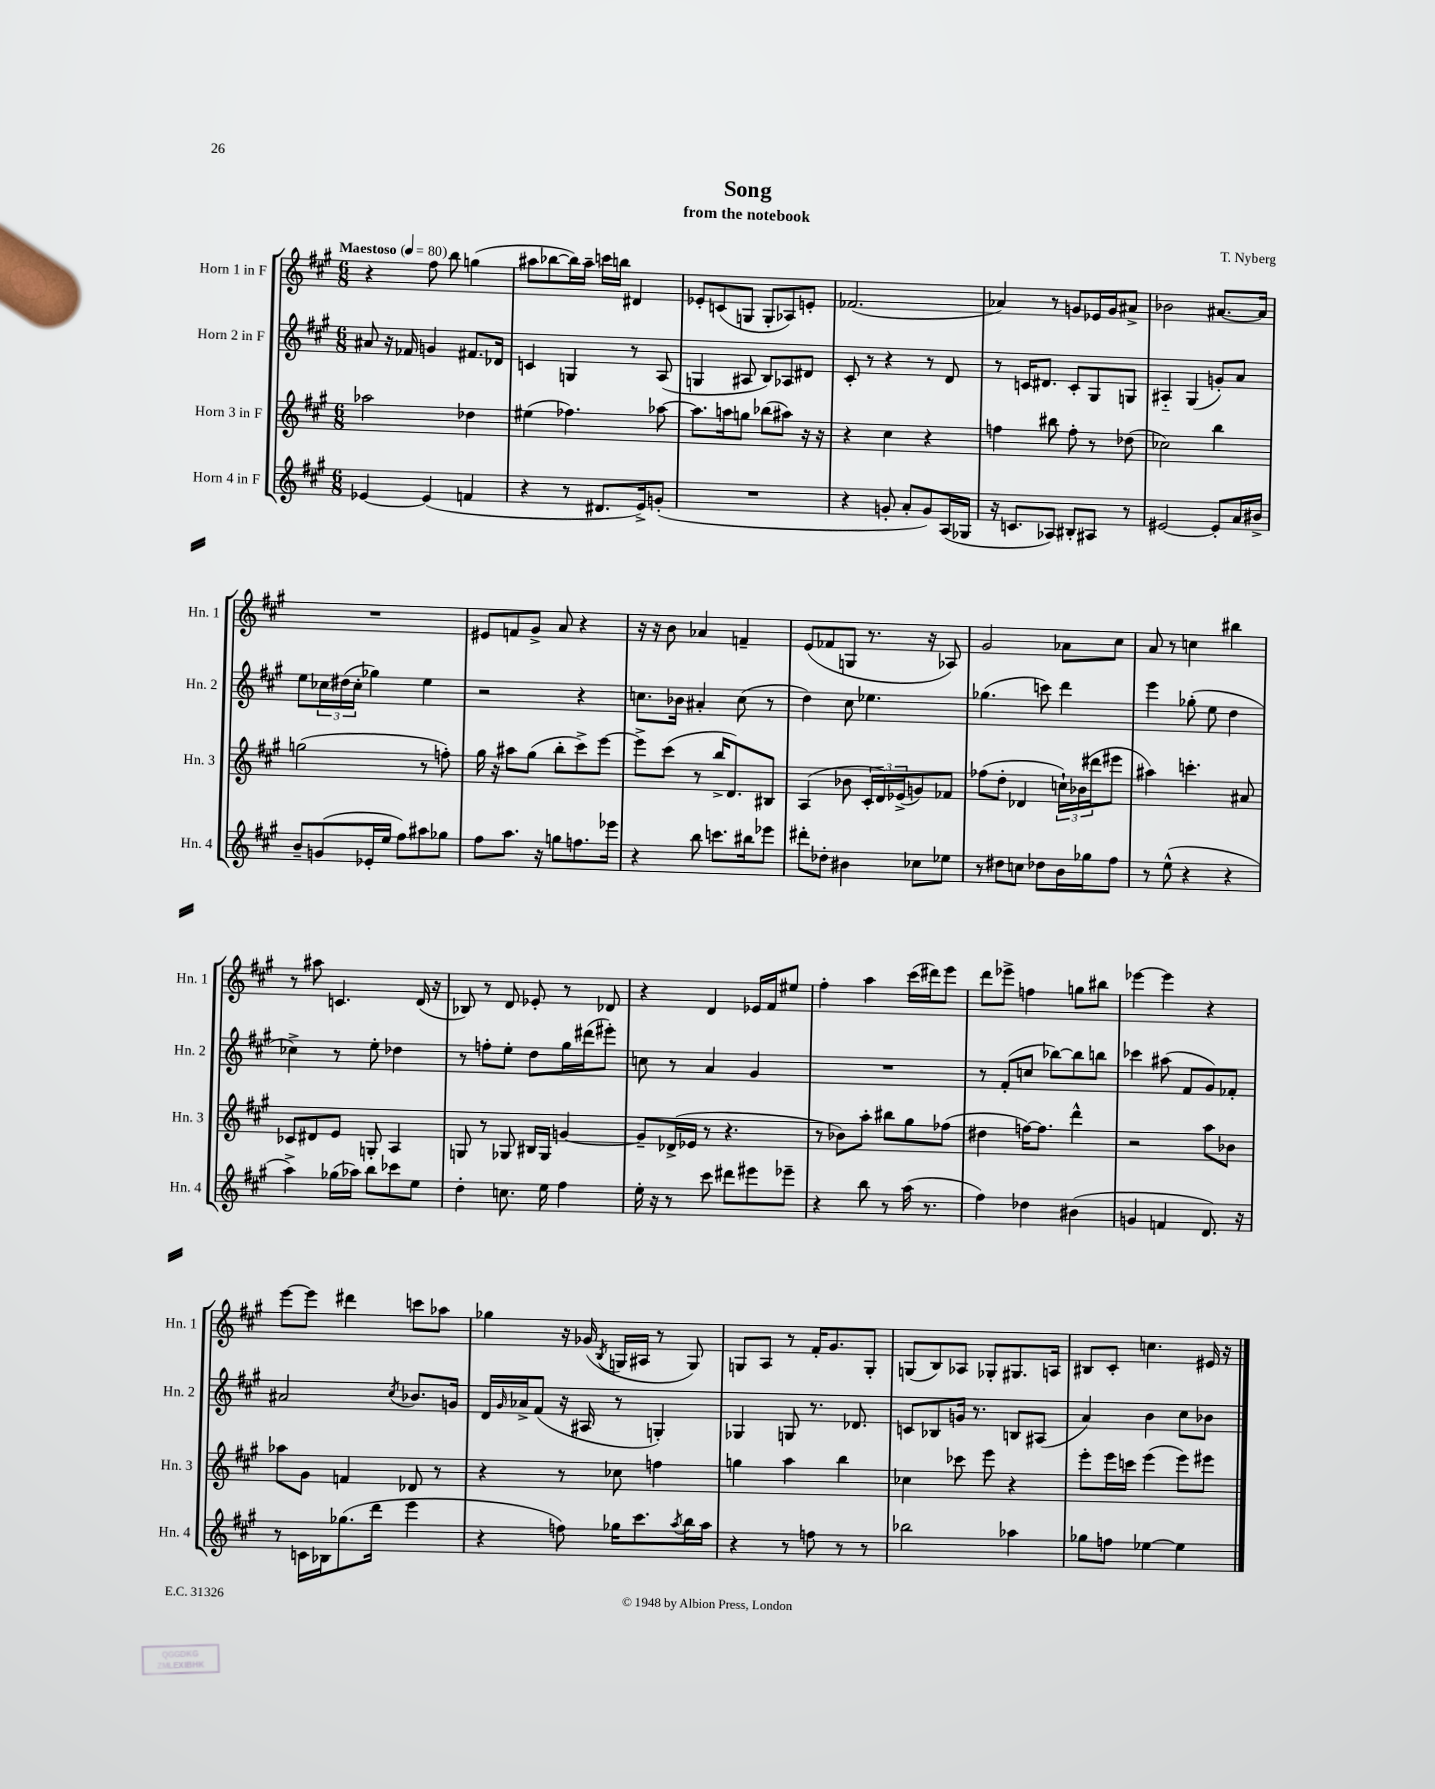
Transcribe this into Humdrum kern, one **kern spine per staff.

**kern	**kern	**kern	**kern
*part4	*part3	*part2	*part1
*staff4	*staff3	*staff2	*staff1
*I"Horn 4 in F	*I"Horn 3 in F	*I"Horn 2 in F	*I"Horn 1 in F
*I'Hn. 4	*I'Hn. 3	*I'Hn. 2	*I'Hn. 1
*clefG2	*clefG2	*clefG2	*clefG2
*k[f#c#g#]	*k[f#c#g#]	*k[f#c#g#]	*k[f#c#g#]
*M6/8	*M6/8	*M6/8	*M6/8
*MM80	*MM80	*MM80	*MM80
=1	=1	=1	=1
!	!	!	!LO:TX:a:B:t=Maestoso
[4e-X/	2aa-X\	8a#X/	4r
.	.	16r	.
.	.	16f-X/	.
(4e-/]	.	4gn/	8ff#\
.	.	.	8bb\
4fn/	4dd-X\	8.f#X/L	(4ggn\
.	.	16d-X/Jk	.
=2	=2	=2	=2
4r	(4ee#X\	4cn/	8aa#X\L
.	.	.	[8bb-X\
8r	4.ff-X\)	4Gn/	16bb-\L])
.	.	.	16aa#~\JJ
8.d#X/L	.	.	16cccn\LL
.	.	.	16bbn\JJ
.	.	8r	4d#X/
16e^/k)	.	.	.
(8gn'/J	[8aa-X\	(8A/	.
=3	=3	=3	=3
2.r	8.aa-\L]	4Gn/	8e-X'/L
.	.	.	(8cn/
.	16aan\k	.	.
.	8ggn\J	8A#X/	8Gn/J
.	(8bb-X\L	8B/L)	8G'/L
.	8aa#X\J)	8A-X/	8A-X/)
.	16r	8d#X/J	8en'/J
.	16r	.	.
=4	=4	=4	=4
4r	4r	8c#'/	(2.f-X/
.	.	8r	.
8gn'/	4cc#\	4r	.
8a'/L	.	.	.
8g/)	4r	8r	.
(16A/L	.	8d/	.
16G-X/JJ	.	.	.
=5	=5	=5	=5
16r	4ffn\	8r	4a-X/)
8.cn/L	.	.	.
.	.	16cn/KL	.
.	.	8.d#X/J	.
8A-X/J)	8bb#X\	.	8r
8B#X'/L	8ff'\	8c'/L	8gn/L
8A#X/J	8r	8G#/	16e-X/L
.	.	.	16g/J
8r	(8dd-X\	8Gn/J	8a#X^/J
=6	=6	=6	=6
[2e#X/	2cc-X\)	4A#X/	2b-X\
.	.	(4G#/	.
8e#'/L]	4bb\	8gn'/L)	[8.a#X/L
16a/L	.	8a/J	.
16b#X^/JJ	.	.	16a#/Jk]
!!LO:LB:g=z
=7	=7	=7	=7
8b~/L	(2ggn\	8ee\L	2.r
(8gn/	.	24cc-X\L	.
.	.	(24dd#X\	.
.	.	24cc-'\JJ	.
16e-X'/L	.	4gg-X\)	.
16ee/JJ	.	.	.
8ff#\L)	.	.	.
8aa#X\	8r	4ee\	.
8gg-X\J	8ffn'\)	.	.
=8	=8	=8	=8
8ff#\L	16gg#\	2r	8e#X/L
.	16r	.	.
8.aa\J	8aa#X\L	.	8fn/
.	(8gg#\J	.	8g#^/J
16r	.	.	.
8ggn\L	8bb'\L	.	8a/
8.ffn\	8ccc#^\)	4r	4r
.	[8eee\J	.	.
16eee-X\Jk	.	.	.
=9	=9	=9	=9
4r	8eee^\L]	8.ccn\L	16r
.	.	.	16r
.	(8ccc#\J	.	8b\
.	.	16b-X\Jk	.
8bb\	8r	4a#X'/	4a-X/
8.cccn\L	16bb^/KL	.	.
.	8.d/)	.	.
.	.	(8cc\	4fn~/
16bb#X\k	.	.	.
8eee-X\J	8B#X/J	8r	.
=10	=10	=10	=10
8ddd#X'\L	(4A/	4dd\)	(8e/L
8dd-X'\J	.	.	8f-X/
4b#X\	8b-X\	8cc#\	8Gn/J
.	24c#'/LL	4.ee-X\	8.r
.	24d/)	.	.
.	(24e-X^/J	.	.
8cc-X\L	8gn/)	.	.
.	.	.	16r
8ee-X\J	8f-X/J	.	8A-X/)
=11	=11	=11	=11
8r	(8ff-X\L	(4.gg-X\	2g#/
8dd#X\L	8dd'\J	.	.
8ccn\J	4d-X/	.	.
8dd-X\L	.	8cccn\)	.
16b\L	24ccn`\LL)	4ddd\	8a-X\L
.	(24b-X\	.	.
16gg-X\J	.	.	.
.	24ddd#X\J	.	.
8ff#\J	8eee#X\J	.	8cc#\J
=12	=12	=12	=12
8r	4aa#X\)	4eee\	8a/
(8ee^^\	.	.	8r
4r	4.cccn'\	(8gg-X'\	4ccn\
.	.	8ee\	.
4r	.	4dd\	4bb#X\
.	8a#X/	.	.
!!LO:LB:g=z
=13	=13	=13	=13
4aa^\)	8c-X/L	4cc-X^\)	8r
.	8d#X/	.	8aa#X\
(16gg-X\LL	8e/J	8r	4.cn/
16aa-X\JJ)	.	.	.
8bb\L	8Gn'/	8ee'\	.
8ccc-X\	4A/	4dd-X\	.
8ee\J	.	.	(16d/
.	.	.	16r
=14	=14	=14	=14
4dd'\	8Gn/	8r	8B-X/)
.	8r	8ffn'\L	8r
8.ccn\	8G-X/	8ee'\J	8d/
.	16B#X/LL	8dd\L	8e-X'/
16ee\	16G-/JJ	.	.
4ff#\	[4gn/	16gg#\L	8r
.	.	(16ddd#X\J	.
.	.	8eee#X'\J)	8d-X/
=15	=15	=15	=15
16ee'\	8g~/L]	8ccn\	4r
16r	.	.	.
8r	(16d-X^/L	8r	.
.	16e-X/JJ	.	.
8ccc#\	8r	4a/	4d/
8ddd#X\L	4.r	.	.
8eee#X\	.	4g#/	16e-X/LL
.	.	.	16f#/J
8eee-X~\J	.	.	8ee#X/J
=16	=16	=16	=16
4r	8r	2.r	4ff#'\
.	8b-X\L)	.	.
8bb\	8aa'\J	.	4aa\
8r	8bb#X\L	.	.
(16aa\	8gg#\	.	(16ccc#\LL
8.r	.	.	16ddd#X\J)
.	(8ff-X\J	.	8eee\J
=17	=17	=17	=17
4ff#\)	4dd#X\	8r	8ddd\L
.	.	(8f#'/L	8eee-X^\J
4dd-X\	[16ffn\KL)	8ccn/J	4ffn\
.	8.ff\J]	.	.
.	.	[8bb-X\L)	.
(4b#X\	4ddd^^\	8bb-\]	8ggn\L
.	.	8bbn\J	8bb#X\J
=18	=18	=18	=18
4gn/	2r	4ccc-X\	[4eee-X\
4fn/	.	(8aa#X\	4eee-\]
.	.	8f#/L	.
8.d/)	8aa\L	8g#/)	4r
.	8b-X\J	8f-X'/J	.
16r	.	.	.
!!LO:LB:g=z
=19	=19	=19	=19
8r	8aa-X\L	2a#X/	[8eee\L
16cn\LL	8g#\J	.	8eee\J]
16B-X\J	.	.	.
(8.gg-X\	4fn/	.	4ddd#X\
16ddd\Jk	.	.	.
.	.	8qcc#/	.
4eee\	8d-X/	8.b-X/L	8cccn\L
.	8r	.	8aa-X\J
.	.	16gn/Jk	.
=20	=20	=20	=20
4r	4r	16d/LL	4gg-X\
.	.	16qqg#/	.
.	.	16a-X^/J	.
.	.	(8f#/J	.
8ffn\)	8r	16r	16r
.	.	16A#X/	(16g-X/
.	.	.	8qB/
16gg-X\KL	8cc-X\	8r	16Gn/LL
8.ccc#\	.	.	16A#X/JJ
.	4ffn\	4Gn'/)	8r
8qaa/	.	.	.
16bb\L	.	.	8G/)
16aa\JJ	.	.	.
=21	=21	=21	=21
4r	4ggn\	4G-X/	8Gn/L
.	.	.	8A/J
8r	4aa\	8Gn/	8r
8ffn\	.	8.r	16f#'/KL
.	.	.	8.g#/
8r	4bb\	.	.
.	.	8.d-X/	.
8r	.	.	8G'/J
=22	=22	=22	=22
2bb-X\	4cc-X\	8cn/L	(8Gn/L
.	.	8B-X/	8B/)
.	8ccc-X\	16gn/Jk	8A-X/J
.	.	8.r	.
.	8eee\	.	8G-X'/L
4aa-X\	4r	8Bn/L	8.G#X/
.	.	(8A#X/J	.
.	.	.	16An/Jk
=23	=23	=23	=23
8gg-X\L	8eee'\L	4a/)	8B#X/L
8ffn\J	16eee\L	.	8c#'/J
.	16cccn\JJ	.	.
[4ee-X\	(4eee\	4b\	4.ccn\
4ee-\]	8eee\L)	8cc#\L	.
.	8eee#X\J	8b-X\J	16e#X/
.	.	.	16r
==	==	==	==
*-	*-	*-	*-
